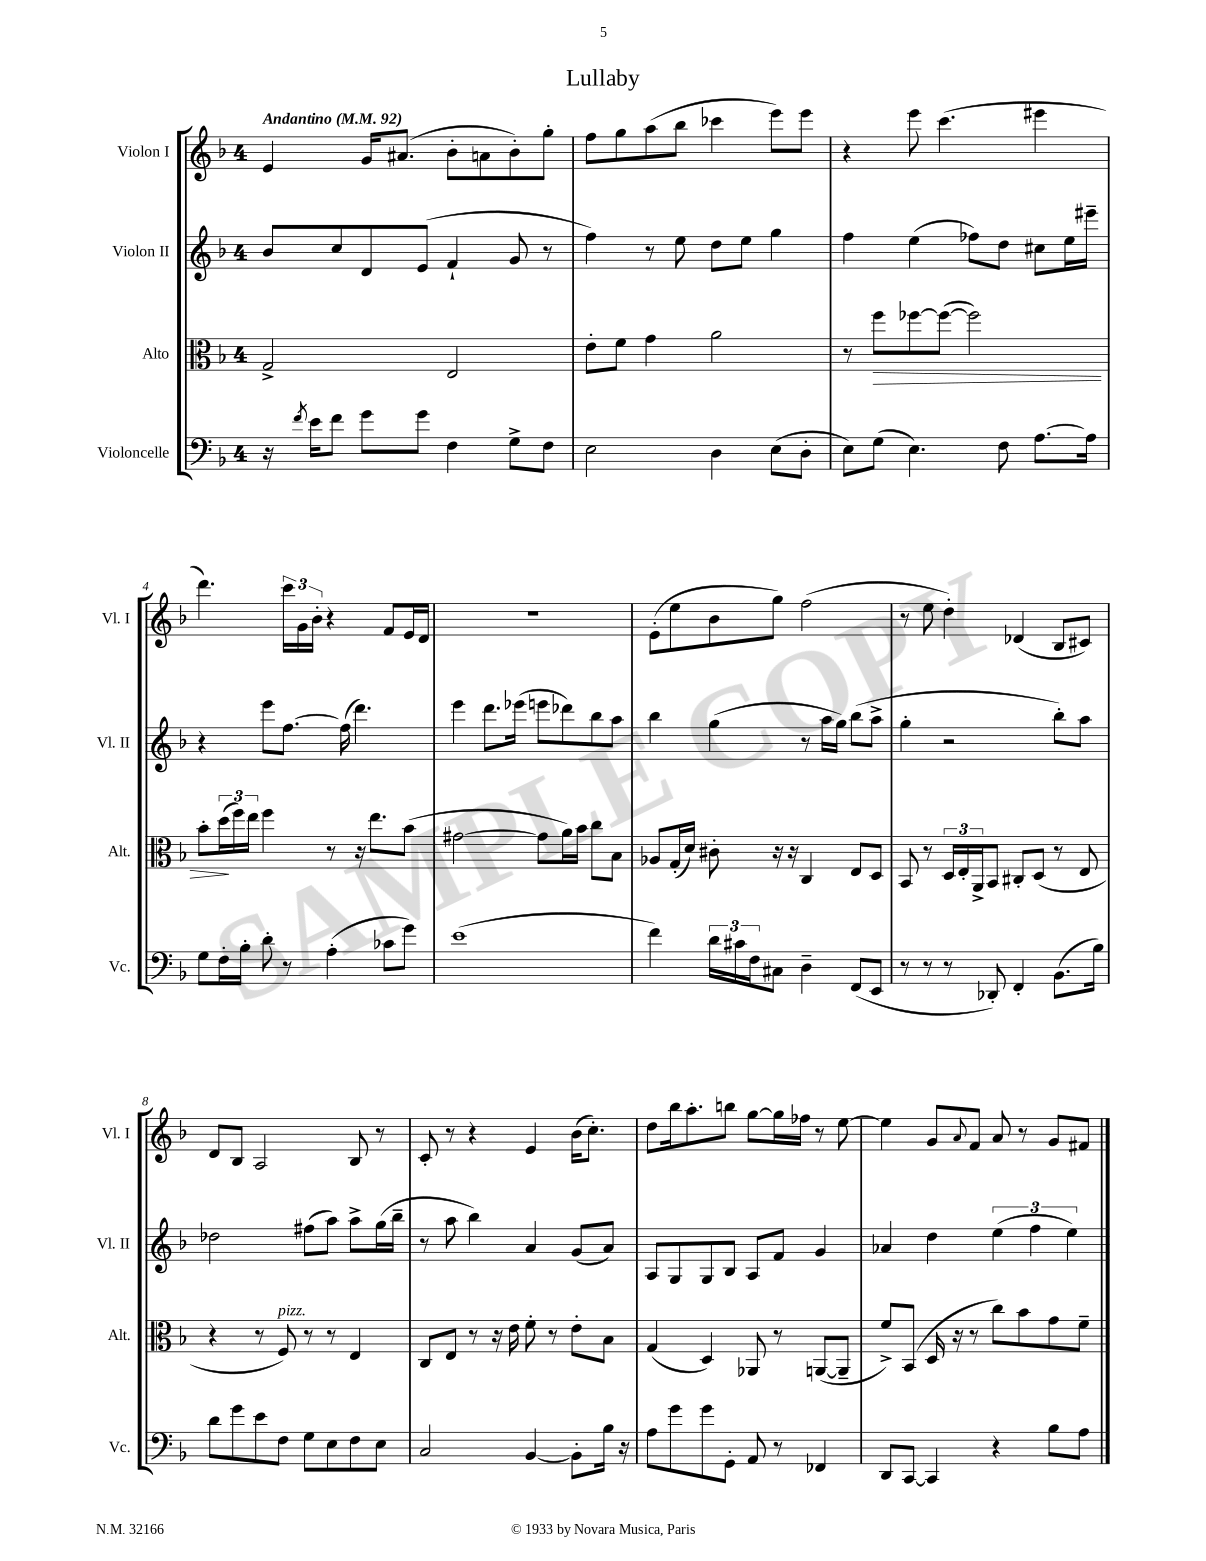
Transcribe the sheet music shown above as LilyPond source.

\header { title = "Lullaby" }
<<
\new StaffGroup <<
\new Staff = "s0" \with { instrumentName = "Violon I" shortInstrumentName = "Vl. I" } {
    \clef treble \key f \major \once \override Staff.TimeSignature.style = #'single-digit \time 4/4 \tempo "Andantino" 4 = 92
    e'4 g'16 ais'8.( bes'8-. a'8 bes'8-.) g''8-. |
    f''8 g''8 a''8( bes''8 ces'''4 e'''8) e'''8 |
    r4 e'''8 c'''4.( eis'''4 |
    d'''4.) \tuplet 3/2 { c'''16 g'16 bes'16-. } r4 f'8 e'16 d'16 |
    R1 |
    e'8-.( e''8 bes'8 g''8) f''2( |
    r8 e''8 d''4-.) des'4( bes8 cis'8) |
    d'8 bes8 a2 bes8 r8 |
    c'8-. r8 r4 e'4 bes'16( c''8.-.) |
    d''8 bes''16 a''8.-. b''8 g''8~ g''16 fes''16 r8 e''8~ |
    e''4 g'8 \appoggiatura { a'8 } f'8 a'8 r8 g'8 fis'8 \bar "|." |
}
\new Staff = "s1" \with { instrumentName = "Violon II" shortInstrumentName = "Vl. II" } {
    \clef treble \key f \major \once \override Staff.TimeSignature.style = #'single-digit \time 4/4
    bes'8 c''8 d'8 e'8( f'4-! g'8 r8 |
    f''4) r8 e''8 d''8 e''8 g''4 |
    f''4 e''4( fes''8) d''8 cis''8 e''16 eis'''16-- |
    r4 e'''8 f''8.~ f''16( d'''4.) |
    e'''4 d'''8. ees'''16( e'''8 des'''8) bes''8 a''8 |
    bes''4 g''4( r8 a''16 g''16) bes''8( a''8-> |
    g''4-. r2 bes''8-.) a''8 |
    des''2 fis''8( a''8) a''8-> g''16( bes''16-- |
    r8 a''8 bes''4) a'4 g'8( a'8) |
    a8 g8 g8 bes8 a8 f'8 g'4 |
    aes'4 d''4 \tuplet 3/2 { e''4( f''4 e''4) } \bar "|." |
}
\new Staff = "s2" \with { instrumentName = "Alto" shortInstrumentName = "Alt." } {
    \clef alto \key f \major \once \override Staff.TimeSignature.style = #'single-digit \time 4/4
    g2-> e2 |
    e'8-. f'8 g'4 a'2 |
    r8 f''8\> fes''8~ fes''8~( fes''2) |
    bes'8-. \tuplet 3/2 { d''16\!( f''16) e''16 } f''4 r8 r16 e''8. bes'8( |
    gis'2~ gis'8 a'16) bes'16 c''8 bes8 |
    aes8 g16-.( d'16) cis'8-. r16 r16 c4 e8 d8 |
    bes,8 r8 \tuplet 3/2 { d16 e16-. a,16-> } bes,8 cis8-. d8( r8 e8 |
    r4 r8 f8^\markup { \italic "pizz." }) r8 r8 e4 |
    c8 e8 r8 r16 e'16 f'8-. r8 e'8-. bes8 |
    g4( d4) aes,8 r8 a,8~( a,8-- |
    f'8->) bes,8( d16 r16 r8 c''8) bes'8 g'8 f'8-- \bar "|." |
}
\new Staff = "s3" \with { instrumentName = "Violoncelle" shortInstrumentName = "Vc." } {
    \clef bass \key f \major \once \override Staff.TimeSignature.style = #'single-digit \time 4/4
    r16 \acciaccatura { f'8 } e'16 f'8 g'8 g'8 f4 g8-> f8 |
    e2 d4 e8( d8-. |
    e8) g8( e4.) f8 a8.~ a16 |
    g8 f16-. bes16-. d'8-. r8 a4-.( ces'8 g'8) |
    e'1( |
    f'4) \tuplet 3/2 { d'16 cis'16 f16 } cis8 d4-- f,8( e,8 |
    r8 r8 r8 des,8-.) f,4-. bes,8.( bes16) |
    d'8 g'8 e'8 f8 g8 e8 f8 e8 |
    c2 bes,4~ bes,8-. bes16 r16 |
    a8 g'8 g'8 g,8-. a,8 r8 fes,4 |
    d,8 c,8~ c,4 r4 bes8 a8 \bar "|." |
}
>>
>>
